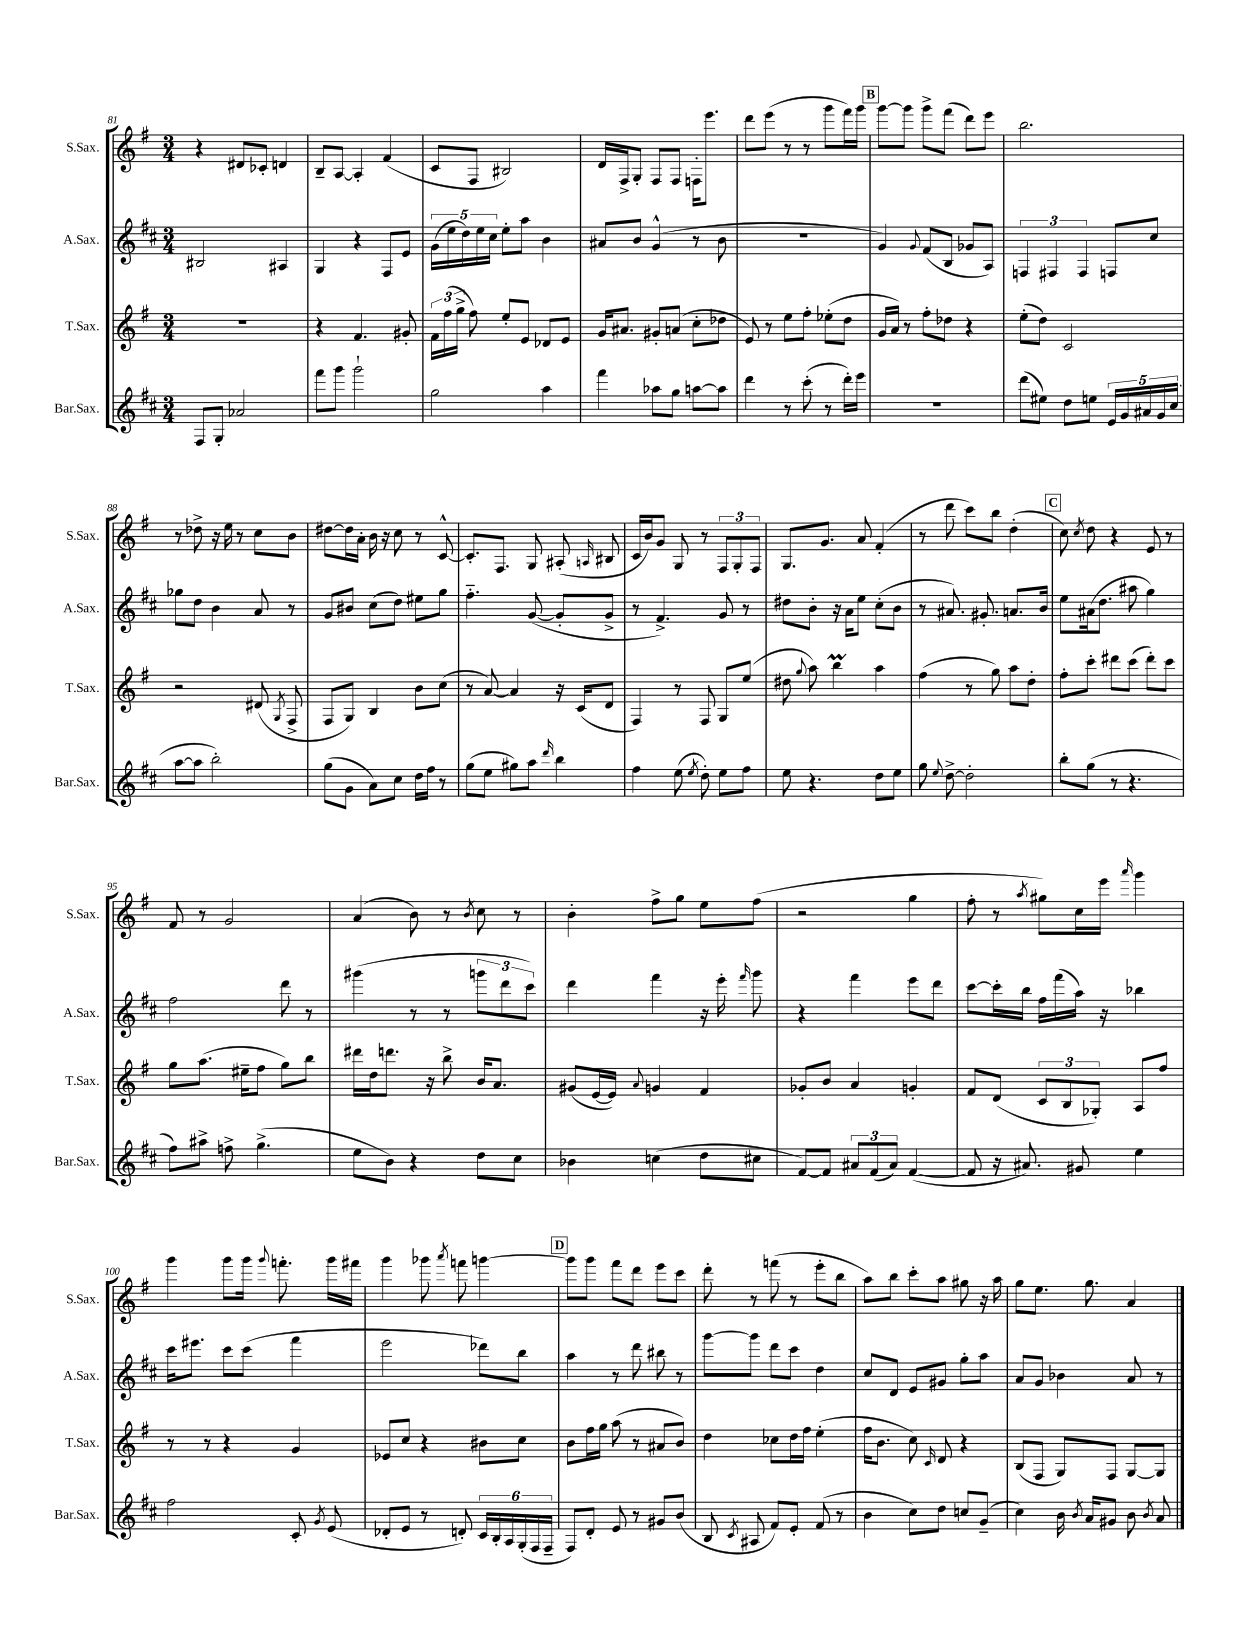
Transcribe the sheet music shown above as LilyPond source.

<<
\new StaffGroup <<
\new Staff = "s0" \with { instrumentName = "S.Sax." shortInstrumentName = "S.Sax." } {
    \clef treble \key g \major \numericTimeSignature \time 3/4
    \autoBeamOff r4 dis'8[ ces'8]-. d'4 |
    b8[-- a8]~ a4-. fis'4( |
    c'8[ fis8] bis2) |
    d'16[ fis16-> g8]-. fis8[ fis8] f16[-. e'''8.] |
    d'''8[ e'''8]( r8 r8 g'''8[ fis'''16) g'''16] |
    \mark \markup { \box "B" } g'''8[~ g'''8] g'''8[-> fis'''8]( d'''8[) e'''8] |
    b''2. |
    r8 des''8-> r16 e''16 r8 c''8[ b'8] |
    dis''8[~ dis''16 a'16]-. b'16 r16 c''8 r8 c'8~-^ |
    c'8.[-. fis8.] g8 ais8-.( \grace { a16 } bis8 |
    c'16[ b'16) g'8] g8 r8 \tuplet 3/2 { fis8[ g8-. fis8] } |
    g8.[ g'8.] a'8 fis'4-.( |
    r8 d'''8 c'''8[) b''8] d''4-.( |
    \mark \markup { \box "C" } c''8) \acciaccatura { c''8 } d''8 r4 e'8 r8 |
    fis'8 r8 g'2 |
    a'4( b'8) r8 \acciaccatura { b'8 } c''8 r8 |
    b'4-. fis''8[-> g''8] e''8[ fis''8]( |
    r2 g''4 |
    fis''8-. r8 \acciaccatura { a''8 } gis''8[) c''16 e'''16] \grace { a'''16 } g'''4 |
    g'''4 g'''8[ g'''16] \appoggiatura { g'''8 } f'''8.-. g'''16[ fis'''16] |
    g'''4 ges'''8 \acciaccatura { a'''8 } f'''8 g'''4~ |
    \mark \markup { \box "D" } g'''8[ g'''8] fis'''8[ d'''8] e'''8[ c'''8] |
    d'''8-. r8 f'''8( r8 e'''8[-. b''8] |
    a''8[) b''8] c'''8[-. a''8] gis''8 r16 a''16 |
    g''8[ e''8.] g''8. a'4 \bar "|." |
}
\new Staff = "s1" \with { instrumentName = "A.Sax." shortInstrumentName = "A.Sax." } {
    \clef treble \key d \major \numericTimeSignature \time 3/4
    \autoBeamOff bis2 ais4 |
    g4 r4 fis8[ e'8] |
    \tuplet 5/4 { g'16[( e''16 d''16) e''16 cis''16] } e''8[-. a''8] b'4 |
    ais'8[ b'8] g'4-^( r8 b'8 |
    R2. |
    \mark \markup { \box "B" } g'4) \appoggiatura { g'8 } fis'8[( b8] ges'8[ a8]) |
    \tuplet 3/2 { f4 fis4 fis4 } f8[ cis''8] |
    ges''8[ d''8] b'4 a'8 r8 |
    g'8[ bis'8] cis''8[( d''8]) eis''8[ g''8] |
    fis''4.-_ g'8~( g'8[-. g'8]-> |
    r8 fis'4.->) g'8 r8 |
    dis''8[ b'8]-. r16 a'16[ e''8] cis''8[-.( b'8] |
    r8 ais'8.) gis'8.-. a'8.[ b'16] |
    \mark \markup { \box "C" } e''8[ ais'16( d''8.] ais''8 g''4) |
    fis''2 d'''8 r8 |
    gis'''4( r8 r8 \tuplet 3/2 { g'''8[ d'''8 cis'''8]) } |
    d'''4 fis'''4 r16 e'''16-. \grace { fis'''16 } g'''8 |
    r4 fis'''4 e'''8[ d'''8] |
    cis'''8[~ cis'''16-. b''16] fis''16[ fis'''16( a''16]) r16 bes''4 |
    cis'''16[ eis'''8.] cis'''8[ cis'''8]( fis'''4 |
    e'''2 des'''8[) b''8] |
    \mark \markup { \box "D" } a''4 r8 d'''8 bis''8 r8 |
    g'''8[~ g'''8] d'''8[ cis'''8] d''4 |
    cis''8[ d'8] e'8[ gis'8] g''8[-. a''8] |
    a'8[ g'8] bes'4 a'8 r8 \bar "|." |
}
\new Staff = "s2" \with { instrumentName = "T.Sax." shortInstrumentName = "T.Sax." } {
    \clef treble \key g \major \numericTimeSignature \time 3/4
    \autoBeamOff R2. |
    r4 fis'4. gis'8-. |
    \tuplet 3/2 { fis'16[ fis''16( g''16]-> } fis''8) e''8[-. e'8] des'8[ e'8] |
    g'16[ ais'8.] gis'8[-. a'8]( c''8[-. des''8] |
    e'8) r8 e''8[ fis''8]-. ees''8[-.( d''8] |
    \mark \markup { \box "B" } g'16[ a'16]) r8 fis''8[-. des''8] r4 |
    e''8[-.( d''8]) c'2 |
    r2 dis'8( \acciaccatura { g8 } fis8-> |
    fis8[ g8]) b4 b'8[ c''8]( |
    r8 a'8~) a'4 r16 c'16[( d'8] |
    fis4) r8 fis8 g8[ e''8]( |
    dis''8 \appoggiatura { g''8 } a''8) b''4\prall a''4 |
    fis''4( r8 g''8) a''8[ d''8]-. |
    \mark \markup { \box "C" } fis''8[-. c'''8]-. dis'''8[ c'''8]( dis'''8[-.) c'''8] |
    g''8[ a''8.]( eis''16[-- fis''8] g''8[) b''8] |
    dis'''16[ d''16 d'''8.] r16 b''8-> b'16[ a'8.] |
    gis'8[( e'16~ e'16]) \appoggiatura { a'8 } g'4 fis'4 |
    ges'8[-. b'8] a'4 g'4-. |
    fis'8[ d'8]( \tuplet 3/2 { c'8[ b8 ges8]-.) } a8[ fis''8] |
    r8 r8 r4 g'4 |
    ees'8[ c''8] r4 bis'8[ c''8] |
    \mark \markup { \box "D" } b'8[ fis''16 g''16] a''8( r8 ais'8[ b'8]) |
    d''4 ces''8[ d''16 fis''16] e''4-.( |
    fis''16[ b'8.] c''8) \grace { c'16 } d'8 r4 |
    b8[( fis8] g8[) fis8] g8[~ g8] \bar "|." |
}
\new Staff = "s3" \with { instrumentName = "Bar.Sax." shortInstrumentName = "Bar.Sax." } {
    \clef treble \key d \major \numericTimeSignature \time 3/4
    \autoBeamOff fis8[ g8]-. aes'2 |
    fis'''8[ g'''8] g'''2-! |
    g''2 a''4 |
    fis'''4 aes''8[ g''8] a''8[~ a''8] |
    d'''4 r8 cis'''8-.( r8 d'''16[-.) e'''16] |
    \mark \markup { \box "B" } R2. |
    d'''8[( eis''8]) d''8[ e''8] \tuplet 5/4 { e'16[ g'16 ais'16 g'16 cis''16]( } |
    a''8[~ a''8] b''2-.) |
    g''8[( g'8] a'8[) cis''8] d''16[ fis''16] r8 |
    g''8[( e''8] gis''8[) a''8] \grace { d'''16 } b''4 |
    fis''4 e''8( \acciaccatura { e''8 } d''8-.) e''8[ fis''8] |
    e''8 r4. d''8[ e''8] |
    g''8 \appoggiatura { e''8 } d''8~-> d''2-. |
    \mark \markup { \box "C" } b''8[-. g''8]( r8 r4. |
    fis''8[) ais''8]-> f''8-> g''4.->( |
    e''8[ b'8]) r4 d''8[ cis''8] |
    bes'4 c''4( d''8[ cis''8] |
    fis'8[~) fis'8] \tuplet 3/2 { ais'8[ fis'8( ais'8]) } fis'4~( |
    fis'8 r16 ais'8.) gis'8 e''4 |
    fis''2 cis'8-. \acciaccatura { g'8 } e'8( |
    des'8[-. e'8] r8 d'8-.) \tuplet 6/4 { cis'16[ b16-. a16 g16-.( fis16 fis16]-- } |
    \mark \markup { \box "D" } fis8[) d'8]-. e'8 r8 gis'8[ b'8]( |
    b8 \acciaccatura { cis'8 } ais8 fis'8[) e'8]-. fis'8( r8 |
    b'4 cis''8[) d''8] c''8[ g'8]--( |
    cis''4) b'16 \acciaccatura { b'8 } a'16[ gis'8] b'8 \acciaccatura { b'8 } a'8 \bar "|." |
}
>>
>>
\layout { \context { \Score currentBarNumber = #81 } }
